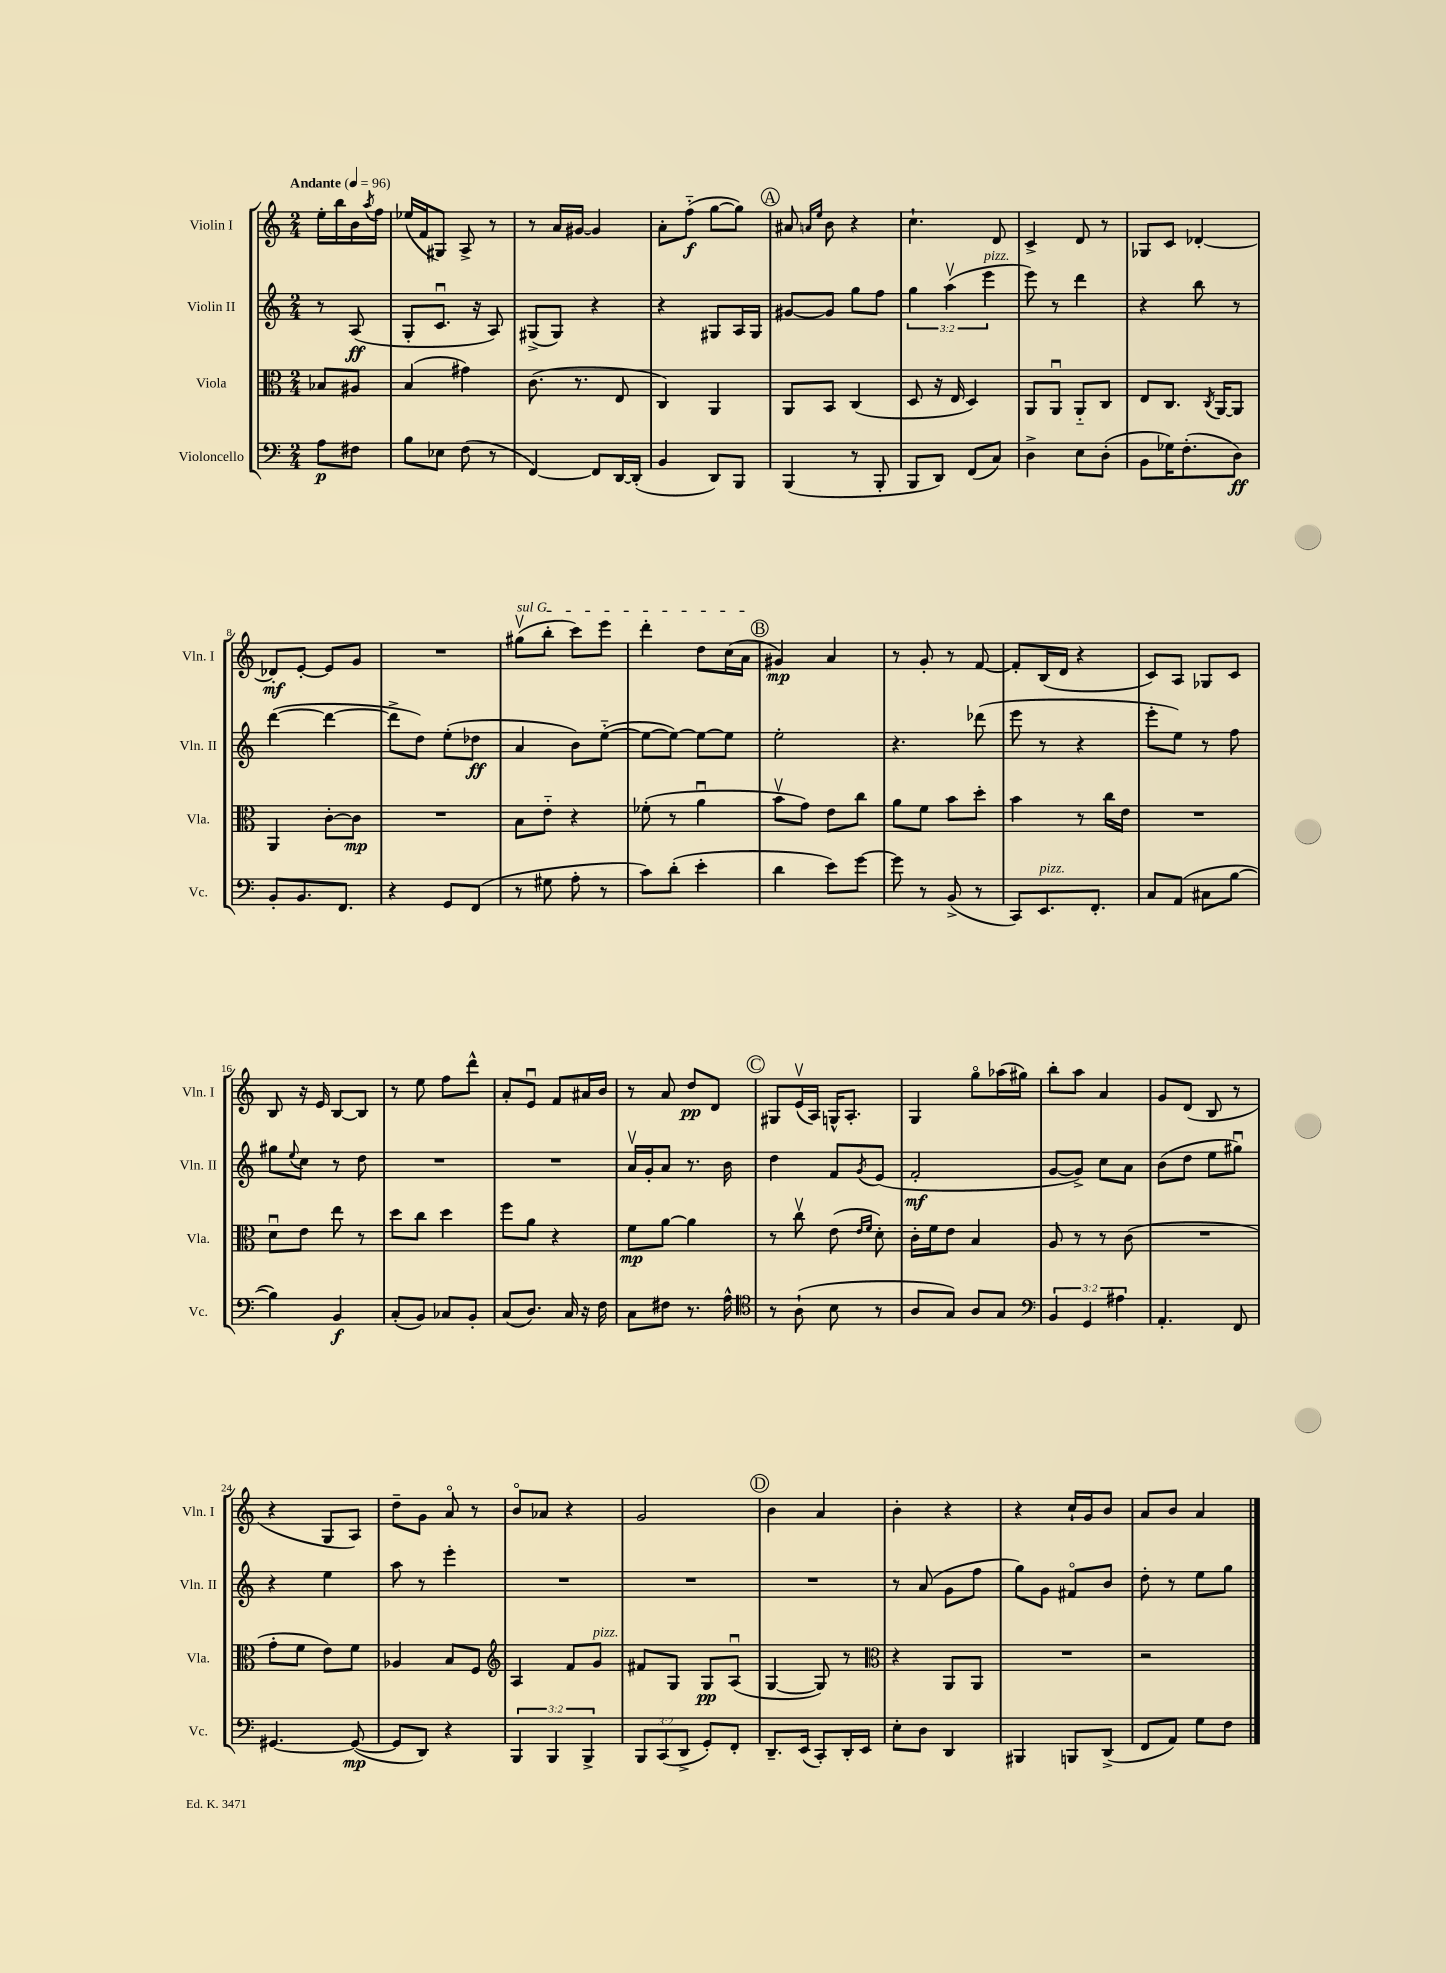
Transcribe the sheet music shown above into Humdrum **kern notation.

**kern	**kern	**kern	**kern
*staff4	*staff3	*staff2	*staff1
*clefF4	*clefC3	*clefG2	*clefG2
*k[]	*k[]	*k[]	*k[]
*M2/4	*M2/4	*M2/4	*M2/4
*MM96	*MM96	*MM96	*MM96
8A\L	8B-/L	8r	16ee'\LL
.	.	.	16bb\
8F#\J	8A#/J	(8A/	16b\
.	.	.	8qaa/
.	.	.	16ff\JJ
=	=	=	=
8B\L	(4B/	8G'/L	(16ee-/LL
.	.	.	16f/J
8E-\J	.	8.cu/J	8G#/J)
(8F\	4g#\)	.	8A^/
.	.	16r	.
8r	.	8A/)	8r
=	=	=	=
[4FF/)	(8.c\	(8G#^/L	8r
.	.	8G#/J)	16a/LL
.	8.r	.	[16g#/JJ
8FF/]L	.	4r	4g#/]
[16DD/L	8E/	.	.
(16DD'/]JJ	.	.	.
=	=	=	=
4BB/	4C/)	4r	8a'\L
.	.	.	(8ff'~\J
8DD/L)	4AA/	8G#/L	[8gg\L
8BBB/J	.	16A/L	8gg\]J)
.	.	16G#/JJ	.
=	=	=	=
(4BBB/	8AA/L	[8g#/L	8a#/
.	.	.	16qqa/LL
.	.	.	16qqee/JJ
.	8BB/J	8g#/]J	8b\
8r	(4C/	8gg\L	4r
8BBB'/	.	8ff\J	.
=	=	=	=
8BBB/L	8D/	6gg\	4.cc`\
8DD/J)	16r	.	.
.	.	(6aav\	.
.	16E/	.	.
(8FF/L	4D/)	.	.
.	.	6eee\	.
8C/J)	.	.	8d/
=	=	=	=
4D^\	8AA/L	8eee\)	4c^/
.	8AAu/J	8r	.
8E\L	8AA'~/L	4ddd\	8d/
(8D'\J	8C/J	.	8r
=	=	=	=
8BB\L	8E/L	4r	8G-/L
16G-\K)	8.C/J	.	8c/J
(8.F'\	.	.	.
.	.	8bb\	[4d-'/
.	8qC/	.	.
.	[16AA/LK	.	.
8D\J)	8AA/]J	8r	.
=	=	=	=
8BB'/L	4AA/	([4ddd\	8d-'/]L
8.BB/	.	.	[8e'/J
.	[8c'\L	4ddd\_	8e/]L
8.FF/J	.	.	.
.	8c\]J	.	8g/J
=	=	=	=
4r	2r	8ddd^\]L	2r
.	.	8dd\J)	.
8GG/L	.	(8ee'\L	.
(8FF/J	.	8dd-\J	.
=	=	=	=
8r	8B\L	4a/	(8gg#v\L
8G#\	8e'~\J	.	8bb'\J
8A'\	4r	8b\L)	8ccc\L)
8r	.	([8ee'~\J	8eee\J
=	=	=	=
8c\L)	(8f-'\	8ee\_L	4ddd'\
(8d'\J	8r	8ee\_J)	.
4e'\	4au\	8ee\_L	8dd\L
.	.	8ee\]J	(16cc\L
.	.	.	16a\JJ
=	=	=	=
4d\	8bv\L	2ee'\	4g#/)
.	8g\J)	.	.
8e\L)	8e\L	.	4a/
[8g\J	8cc\J	.	.
=	=	=	=
8g\]	8a\L	4.r	8r
8r	8f\J	.	8g'/
(8BB^/	8b\L	.	8r
8r	8dd'\J	(8ddd-\	[8f/
=	=	=	=
8CC/L)	4b\	8eee\	8f'/]L
8.EE/	.	8r	(16B/L
.	.	.	16d/JJ
.	8r	4r	4r
8.FF'/J	.	.	.
.	16cc\LL	.	.
.	16e\JJ	.	.
=	=	=	=
8C/L	2r	8eee'\L	8c/L)
(8AA/J	.	8ee\J)	8A/J
8C#\L	.	8r	8G-/L
[8B\J	.	8ff\	8c/J
=	=	=	=
4B\])	8du\L	8gg#\L	8B/
.	.	8qqee/	.
.	8e\J	8cc\J	16r
.	.	.	16e/
4BB/	8ee\	8r	[8B/L
.	8r	8dd\	8B/]J
=	=	=	=
(8C'/L	8dd\L	2r	8r
8BB/J)	8cc\J	.	8ee\
8C-/L	4dd\	.	8ff\L
8BB'/J	.	.	8ddd^^\J
=	=	=	=
(8C/L	8ff\L	2r	8a'/L
8.D/J)	8a\J	.	8eu/J
.	4r	.	8f/L
16C/	.	.	.
16r	.	.	16a#/L
16F\	.	.	16b/JJ
=	=	=	=
8C\L	8f\L	16av/LL	8r
.	.	16g'/J	.
8F#\J	[8a\J	8a/J	8a/
8.r	4a\]	8.r	8dd/L
.	.	.	8d/J
16A^^\	.	16b\	.
=	=	=	=
*clefC4	*	*	*
8r	8r	4dd\	8G#/L
(8A`\	8ccv\	.	(16ev/L
.	.	.	16A/JJ)
8B\	(8e\	8f/L	16G^^/LK
.	.	.	8.A'/J
.	16qqe/LL	.	.
.	16qqf/JJ	8qg/	.
8r	8d'\)	(8e/J	.
=	=	=	=
8A/L	16c'\LL	2f'/	4G/
.	16f\J	.	.
8G/J)	8e\J	.	.
8A/L	4B/	.	8ggo\L
8G/J	.	.	(16aa-\L
.	.	.	16gg#\JJ)
=	=	=	=
*clefF4	*	*	*
6BB/	8A/	[8g/L	8bb'\L
.	8r	8g^/]J)	8aa\J
6GG/	.	.	.
.	8r	8cc\L	4a/
6A#\	.	.	.
.	(8c\	8a\J	.
=	=	=	=
4.AA'/	2r	(8b\L	8g/L
.	.	8dd\J	(8d/J
.	.	8ee\L	8B/
8FF/	.	8gg#u\J)	8r
=	=	=	=
[4.GG#/	8g'\L	4r	4r
.	8f\J	.	.
.	8e\L)	4ee\	8G/L
(8GG#/_	8f\J	.	8A/J)
=	=	=	=
8GG#/]L	4A-/	8aa\	8dd~\L
8DD/J)	.	8r	8g\J
4r	8B/L	4eee'\	8ao/
.	8F/J	.	8r
=	=	=	=
*	*clefG2	*	*
6BBB/	4A/	2r	8bo/L
.	.	.	8a-/J
6BBB/	.	.	.
.	8f/L	.	4r
6BBB^/	.	.	.
.	8g/J	.	.
=	=	=	=
12BBB/L	8f#/L	2r	2g/
(12CC/	.	.	.
.	8G/J	.	.
12DD^/J	.	.	.
8GG'/L)	8G/L	.	.
8FF'/J	(8Au/J	.	.
=	=	=	=
8.DD~/L	[4G/	2r	4b\
(16EE/Jk	.	.	.
8CC'/L)	8G/])	.	4a/
16DD'/L	8r	.	.
16EE/JJ	.	.	.
=	=	=	=
*	*clefC3	*	*
8E'\L	4r	8r	4b'\
8D\J	.	(8a/	.
4DD/	8AA/L	8g\L	4r
.	8AA/J	8ff\J	.
=	=	=	=
4BBB#/	2r	8gg\L)	4r
.	.	8g\J	.
8BBB/L	.	8f#o/L	16cc`/LL
.	.	.	16g/J
(8DD^/J	.	8b/J	8b/J
=	=	=	=
8FF/L	2r	8dd'\	8a/L
8AA/J)	.	8r	8b/J
8G\L	.	8ee\L	4a/
8F\J	.	8gg\J	.
==	==	==	==
*-	*-	*-	*-
